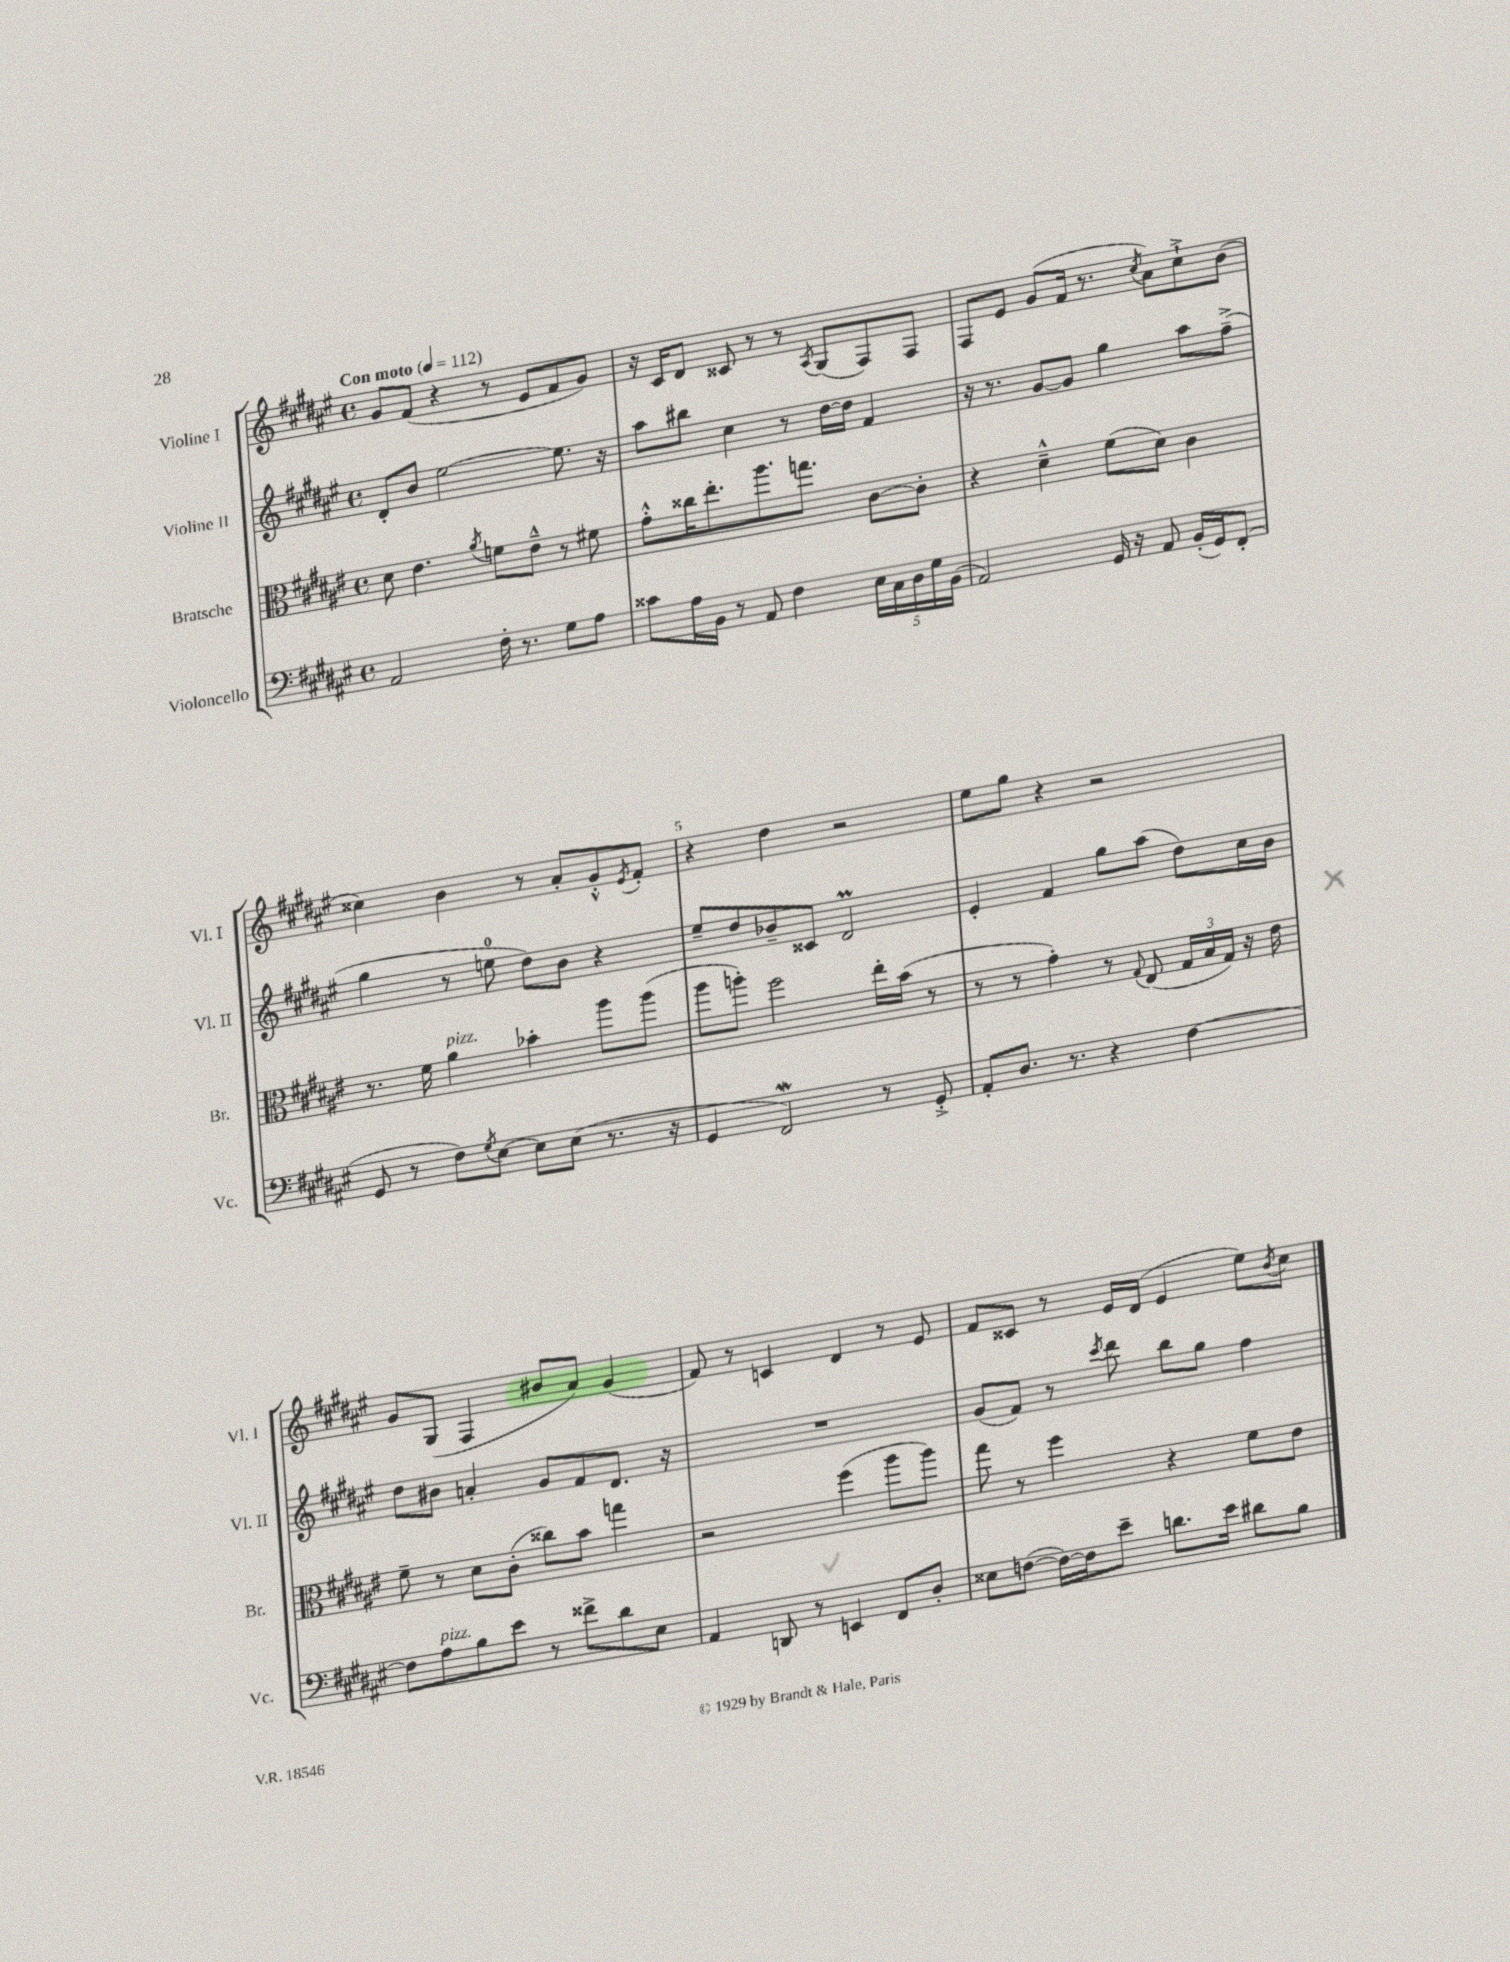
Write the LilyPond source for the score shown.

<<
\new StaffGroup <<
\new Staff = "s0" \with { instrumentName = "Violine I" shortInstrumentName = "Vl. I" } {
    \clef treble \key fis \major \defaultTimeSignature \time 4/4 \tempo "Con moto" 4 = 112
    gis'8 fis'8( r4 r8 eis'8 fis'8 gis'8) |
    r16 cis'16 dis'8 cisis'8 r8 r8 \acciaccatura { ais8 } gis8( fis8) fis8 |
    fis8 eis'8 gis'8( fis'16 r8. \acciaccatura { cis''8 } ais'8) cis''8-!-> b'8( |
    cisis''4) b'4 r8 ais'8-. gis'8-.-^ \acciaccatura { eis'8 } fis'8-. |
    r4 dis''4 r2 |
    eis''8 gis''8 r4 r2 |
    gis'8 gis8( fis4 bis'8 ais'8) gis'4( |
    fis'8) r8 c'4 dis'4 r8 eis'8 |
    fis'8 cisis'8 r8 eis'16 dis'16( eis'4 eis''8) \acciaccatura { b'8 } cis''8 \bar "|." |
}
\new Staff = "s1" \with { instrumentName = "Violine II" shortInstrumentName = "Vl. II" } {
    \clef treble \key fis \major \defaultTimeSignature \time 4/4
    dis'8-. b'8 eis''2~ eis''8. r16 |
    ais''8 bis''8 cis''4 r8 dis''16~ dis''16 fis'4 |
    r16 r8. gis'8~ gis'8 gis''4 ais''8 fis''8--->( |
    gis''4 r8 e''8-0 dis''8) b'8 r4 |
    eis''8-- dis''8 bes'8-- cisis'8 dis'2\prall |
    eis'4-. fis'4 gis''8 ais''8( dis''8) cis''16 b'16 |
    dis''8 bis'8 a'4-. gis'8 fis'8 dis'8. r16 |
    R1 |
    gis'8( fis'8) r8 \acciaccatura { cis'''8 } dis'''8 b''8 gis''8 fis''4 \bar "|." |
}
\new Staff = "s2" \with { instrumentName = "Bratsche" shortInstrumentName = "Br." } {
    \clef alto \key fis \major \defaultTimeSignature \time 4/4
    dis'8 eis'4. \acciaccatura { ais'8 } f'8 eis'8---^ r8 fis'8 |
    gis'8-.-^ cisis''16 eis''8.-. ais''8. g''8. cis'8~ cis'8-. |
    r4 dis'4---^ fis'8( dis'8) cis'4 |
    r8. fis'16 ais'4^\markup { \italic "pizz." } bes'4-. ais''8 ais''8( |
    ais''8 a''8-.) fis''2 eis''16-. b'16( r8 |
    r8 r8 gis'4-.) r8 \appoggiatura { gis8 } eis8( \tuplet 3/2 { gis16 b16 gis16) } r16 eis'16 |
    fis'8-- r8 dis'8 cis'8-.( cisis''8) b'8 g''4 |
    r2 fis''4( ais''8 ais''8) |
    gis''8 r8 fis''4 r4 fis'8 eis'8 \bar "|." |
}
\new Staff = "s3" \with { instrumentName = "Violoncello" shortInstrumentName = "Vc." } {
    \clef bass \key fis \major \defaultTimeSignature \time 4/4
    ais,2 fis16-. r8. gis8 ais8 |
    cisis'8 ais16 b,16 r8 ais,8 fis4 \tuplet 5/4 { eis16 cis16 dis16 gis16 b,16( } |
    ais,2) gis,16 r16 ais,8 b,16-.( gis,16) fis,8-.( |
    gis,8 r8 fis8) \acciaccatura { gis8 } eis8~ eis8 eis8( r8. r16 |
    gis,4 fis,2\mordent) r8 gis,8-.-> |
    ais,8-. dis8. r8. r4 fis4~ |
    fis8 ais8^\markup { \italic "pizz." } b8 eis'8 r8 fisis'8-> dis'8 eis8 |
    ais,4 d,8 r8 e,4 fis,8 dis8-. |
    eisis8 f8~( f16~) f16 eis'8-- d'8. eis'16 dis'8 b8 \bar "|." |
}
>>
>>
\layout { \context { \Score \override BarNumber.break-visibility = ##(#f #t #t) barNumberVisibility = #(every-nth-bar-number-visible 5) } }
